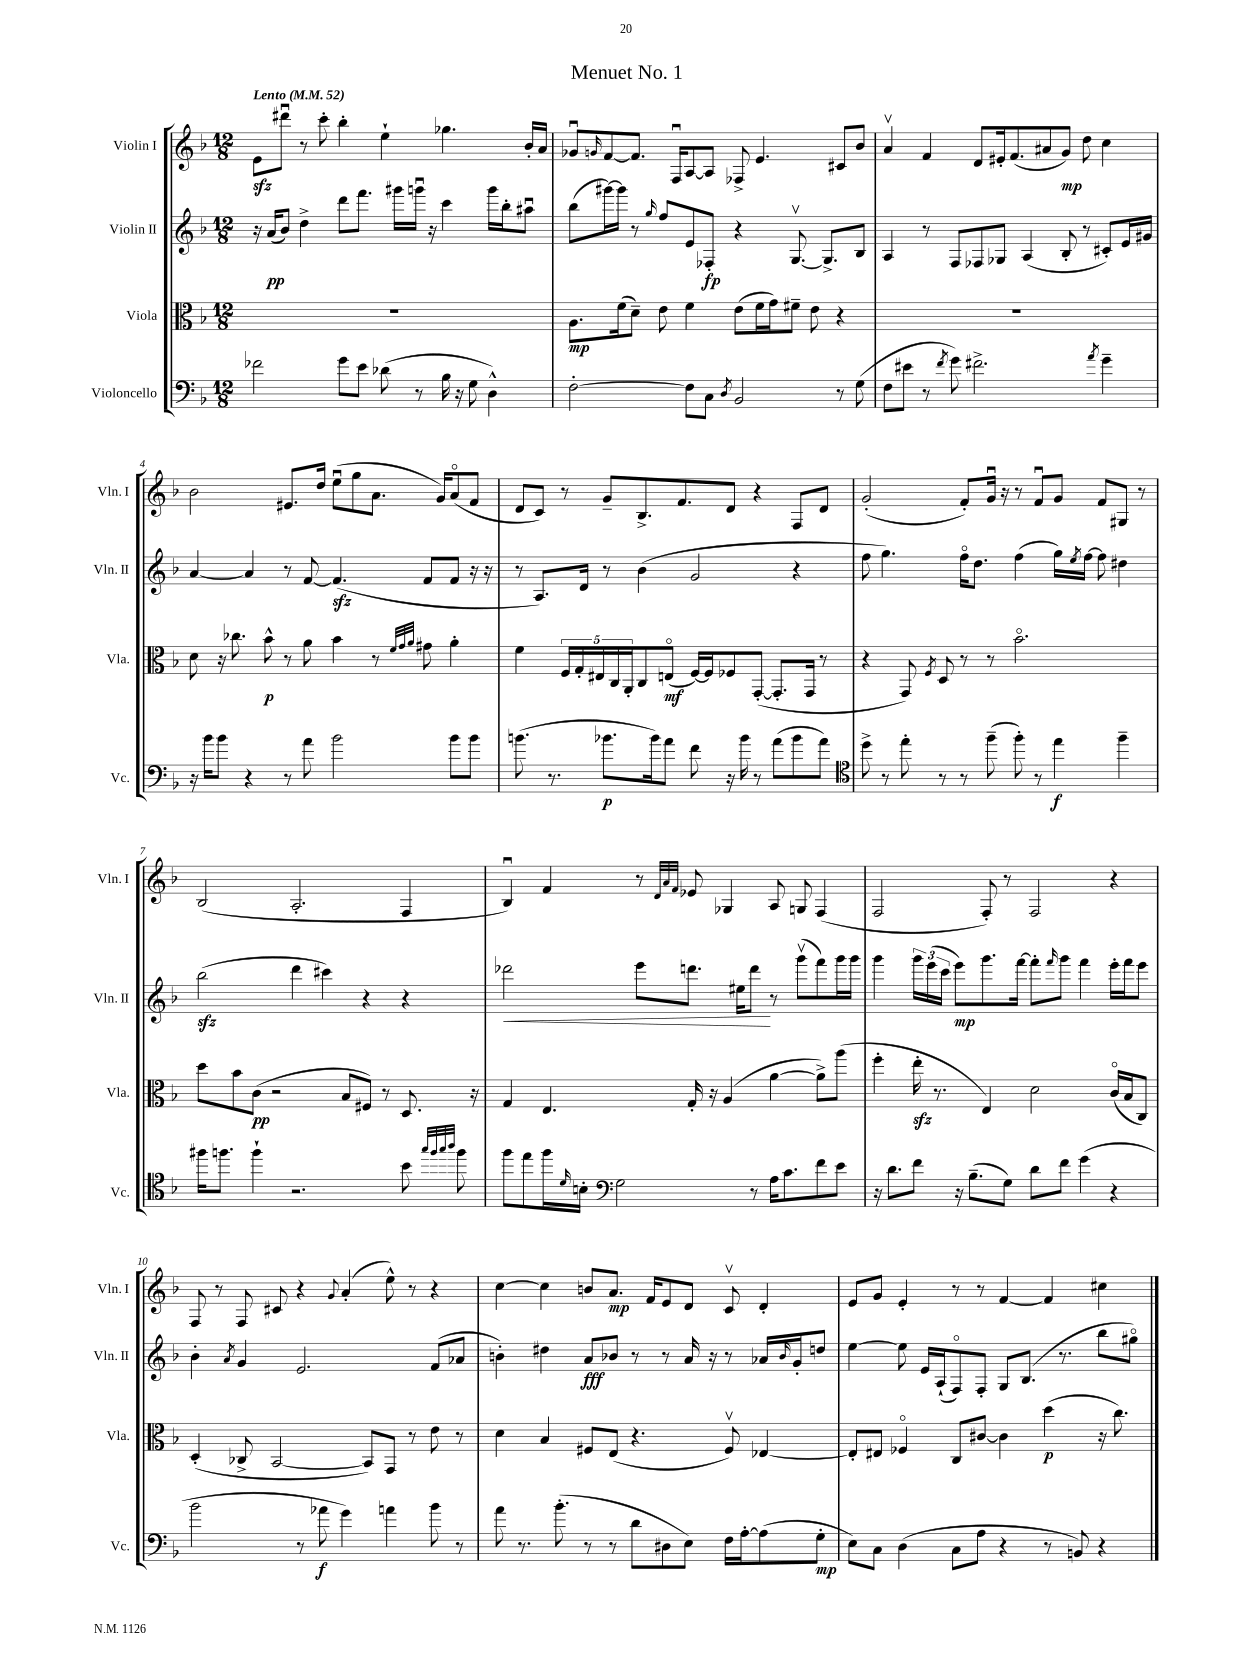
\header { title = "Menuet No. 1" }
<<
\new StaffGroup <<
\new Staff = "s0" \with { instrumentName = "Violin I" shortInstrumentName = "Vln. I" } {
    \clef treble \key f \major \numericTimeSignature \time 12/8 \tempo "Lento" 4 = 52
    e'8\sfz dis'''8\downbow r8 c'''8-. bes''4-. e''4-! ges''4. bes'16-. a'16 |
    ges'8\downbow \grace { g'16 } f'8~ f'8. f16\downbow a8~ a8 fes8-> e'4. cis'8 bes'8 |
    a'4\upbow f'4 d'8 eis'16-. f'8.( ais'8 g'8\mp) d''8 c''4 |
    bes'2 eis'8. d''16 e''8\downbow( g''8 a'8. g'16) a'8\flageolet( f'8 |
    d'8 c'8) r8 g'8-- bes8.-> f'8. d'8 r4 f8 d'8 |
    g'2-.( f'8-.) g'16\downbow r16 r8 f'8\downbow g'8 f'8 gis8 r8 |
    bes2( a2.-. f4 |
    bes4\downbow) f'4 r8 \grace { d'32 a'32 f'32 } ees'8 ges4 a8 g8 f4( |
    f2 f8-.) r8 f2 r4 |
    f8 r8 f8 cis'8 r4 \appoggiatura { g'8 } a'4-.( e''8-^) r8 r4 |
    c''4~ c''4 b'8 a'8.\mp f'16 e'8 d'8 c'8\upbow d'4-. |
    e'8 g'8 e'4-. r8 r8 f'4~ f'4 cis''4 \bar "|." |
}
\new Staff = "s1" \with { instrumentName = "Violin II" shortInstrumentName = "Vln. II" } {
    \clef treble \key f \major \numericTimeSignature \time 12/8
    r16 a'16\pp( bes'8) d''4-> d'''8 f'''8. gis'''16 g'''16\downbow r16 c'''4 g'''16 bes''16-. ais''8\downbow |
    bes''8( gis'''16~) gis'''16 r8 \grace { g''16 } f''8 e'8 fes8-.\fp r4 g8.~\upbow g8.-> bes8 |
    a4 r8 f8 fes8 ges8 a4( bes8-. r8 cis'8-.) e'16 gis'16 |
    a'4~ a'4 r8 f'8~ f'4.\sfz( f'8 f'8 r16 r16 |
    r8 a8.) d'16 r8 bes'4( g'2 r4 |
    f''8 g''4.) f''16\flageolet d''8. f''4( g''16) \acciaccatura { e''8 } f''16~ f''8 dis''4 |
    bes''2\sfz( d'''4 cis'''4) r4 r4 |
    des'''2\< e'''8 d'''8. eis''16 d'''8\! r8 g'''8\upbow( f'''8) g'''16 g'''16 |
    g'''4 \tuplet 3/2 { g'''16 e'''16( c'''16 } e'''8\mp) g'''8. f'''16~ f'''8-. \grace { f'''16 } g'''8 f'''4 e'''16-. f'''16 e'''8 |
    bes'4-. \acciaccatura { a'8 } g'4 e'2. f'8( aes'8 |
    b'4-.) dis''4 a'8\fff bes'8 r8 r8 a'16 r16 r8 aes'16 \grace { bes'16 } g'16-. d''8 |
    e''4~ e''8 e'16 a16-!( f8\flageolet) f8-. g8 bes8.( r8. bes''8 gis''8\flageolet) \bar "|." |
}
\new Staff = "s2" \with { instrumentName = "Viola" shortInstrumentName = "Vla." } {
    \clef alto \key f \major \numericTimeSignature \time 12/8
    R1. |
    a8.\mp f'16( d'8--) e'8 f'4 e'8( f'16 g'16) fis'8-- e'8 r4 |
    R1. |
    d'8 r16 ces''8. bes'8-^\p r8 a'8 bes'4 r8 \grace { f'32 g'32 a'32 } gis'8 a'4-. |
    f'4 \tuplet 5/4 { f16 g16-. eis16 c16 a,16-. } c8 e8\flageolet\mf( f16~) f16 fes8 g,8~-.( g,8.-. g,16 r8 |
    r4 g,8) \acciaccatura { f8 } d8 r8 r8 bes'2.\flageolet |
    d''8 bes'8 c'8\pp( r2 bes8 fis8) r8 d8. r16 |
    g4 e4. g16-. r16 a4( a'4~ a'8->) a''8( |
    f''4-. e''16-.\sfz r8. e4) d'2 c'16\flageolet( bes16 c8) |
    d4-.( ces8-> bes,2~ bes,8) g,8 r8 e'8 r8 |
    d'4 bes4 fis8 e8( r4. fis8\upbow) ees4~ |
    ees8-. eis8 fes4\flageolet c8 cis'8~ cis'4 d''4\p( r16 c''8.) \bar "|." |
}
\new Staff = "s3" \with { instrumentName = "Violoncello" shortInstrumentName = "Vc." } {
    \clef bass \key f \major \numericTimeSignature \time 12/8
    fes'2 g'8 e'8 des'8( r8 bes16 r16 g8 d4-^) |
    f2~-. f8 c8 \acciaccatura { d8 } bes,2 r8 g8( |
    f8 eis'8 r8 \acciaccatura { f'8 } g'8) fis'2.-> \acciaccatura { a'8 } g'4-- |
    r16 bes'16 bes'8 r4 r8 a'8 bes'2 bes'8 bes'8 |
    b'8.( r8. bes'8.\p bes'16) a'8 f'8 r16 bes'16 r8 a'8( bes'8 a'8) |
    \clef tenor d''8-> r8 e''8-. r8 r8 f''8--( f''8-.) r8 e''4\f f''4-- |
    fis''16 f''8. f''4-! r2. bes'8 \grace { g''32 f''32 g''32 a''32 } f''8 |
    f''8 e''8 f''16 \grace { d'16 } b16-. \clef bass g2 r8 a16 c'8. f'8 e'8 |
    r16 d'8. f'8 r16 bes8.--( g8) d'8 f'8 g'4( r4 |
    bes'2 r8 aes'8\f g'4) a'4 bes'8 r8 |
    a'8 r8. bes'8.-.( r8 r8 d'8 dis8 e8) f16 a16~-. a8( g8-.\mp |
    e8) c8 d4( c8 a8 r4 r8 b,8) r4 \bar "|." |
}
>>
>>
